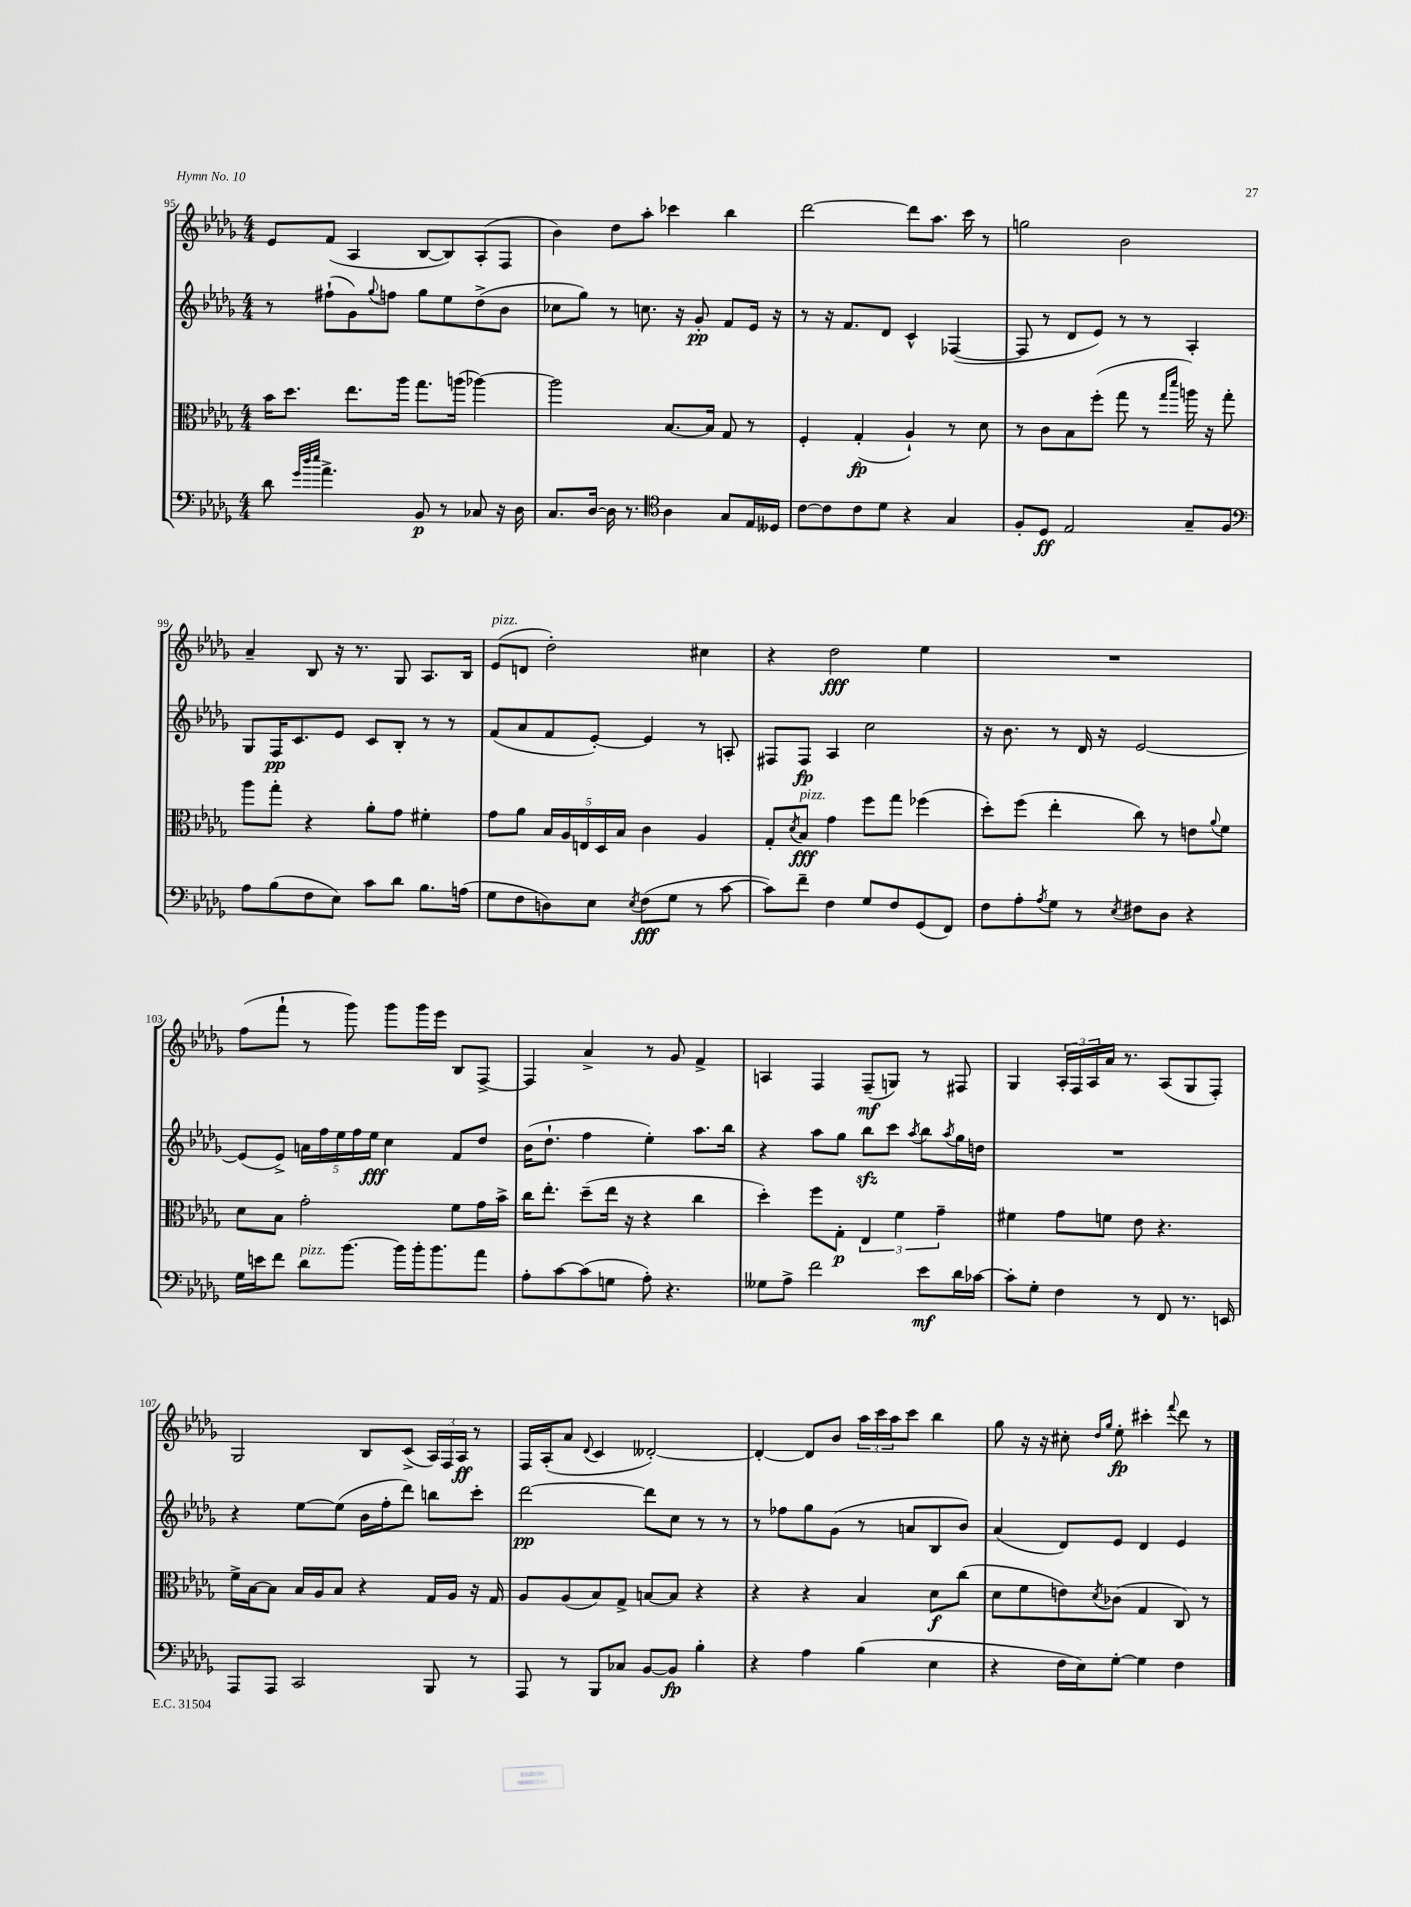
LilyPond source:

<<
\new StaffGroup <<
\new Staff = "s0" {
    \clef treble \key des \major \numericTimeSignature \time 4/4
    ees'8 f'8( aes4 bes8~ bes8) aes8-.( f8 |
    bes'4) des''8 aes''8-. ces'''4 bes''4 |
    des'''2~ des'''8 aes''8. c'''16 r8 |
    g''2 bes'2 |
    aes'4-- bes8 r16 r8. ges8 aes8. bes16 |
    ees'8^\markup { \italic "pizz." }( d'8 des''2-.) cis''4 |
    r4 des''2\fff ees''4 |
    R1 |
    f''8( f'''8-! r8 ges'''8) ges'''8 ges'''16 ees'''16 bes8 f8~-> |
    f4 aes'4-> r8 ges'8 f'4-> |
    a4 f4 f8--\mf( g8) r8 fis8 |
    ges4 \tuplet 3/2 { aes16-. f16 aes16 } aes'16 r8. aes8( ges8 f8-.) |
    ges2 bes8 c'8->( \tuplet 3/2 { aes16) f16 aes16\ff } r8 |
    f16 aes16-.( aes'8 \appoggiatura { des'8 } c'4 deses'2~-.) |
    deses'4~-. deses'8 bes'8 \tuplet 3/2 { aes''16 c'''16 aes''16 } c'''8 bes''4 |
    ges''8 r16 r16 cis''8-. \grace { des''16 ges''16 } ees''8-.\fp cis'''4-. \appoggiatura { f'''8 } des'''8 r8 \bar "|." |
}
\new Staff = "s1" {
    \clef treble \key des \major \numericTimeSignature \time 4/4
    r8 fis''8-!( ges'8) \appoggiatura { ges''8 } f''8 ges''8 ees''8 des''8->( bes'8 |
    ces''8 ges''8) r8 c''8. r16 ges'8-.\pp f'8 ees'16 r16 |
    r8 r16 f'8. des'8 c'4-^ fes4~( |
    fes8 r8 des'8 ees'8) r8 r8 aes4-. |
    ges8 f16\pp c'8. ees'8 c'8 bes8-. r8 r8 |
    f'8( aes'8 f'8 ees'8~-.) ees'4 r8 a8-. |
    fis8 fis8\fp aes4 c''2 |
    r16 bes'8. r8 des'16 r16 ees'2~ |
    ees'8( ees'8->) \tuplet 5/4 { a'16 f''16 ees''16 f''16 ees''16\fff } c''4 f'8 des''8 |
    bes'16( des''8.-! f''4 ees''4-.) aes''8. bes''16 |
    r4 aes''8 ges''8 bes''8\sfz c'''8 \acciaccatura { aes''8 } bes''8 \acciaccatura { aes''8 } ges''16 d''16 |
    R1 |
    r4 ees''8~ ees''8( bes'16 f''16-. des'''8) b''8 c'''8-. |
    des'''2~\pp des'''8 c''8 r8 r8 |
    r8 fes''8 ges''8 ges'8( r8 a'8 bes8 bes'8) |
    aes'4( des'8) ees'8 des'4 ees'4 \bar "|." |
}
\new Staff = "s2" {
    \clef alto \key des \major \numericTimeSignature \time 4/4
    bes'16 des''8. ees''8. aes''16 ges''8. a''16( aes''4~) |
    aes''2 bes8.~ bes16 ges8 r8 |
    f4-. ges4-.\fp( aes4-!) r8 des'8 |
    r8 c'8 bes8 f''8-.( ges''8 r8 \grace { ges''16 des'''16 } a''16) r16 ges''8-. |
    aes''8 ges''8-. r4 aes'8-. ges'8 fis'4-. |
    ges'8 aes'8 \tuplet 5/4 { bes16 aes16 e16 des16 bes16 } c'4 aes4 |
    ges8-. \acciaccatura { des'8 } bes8\fff^\markup { \italic "pizz." } ges'4 f''8 ges''8 fes''4( |
    des''8-.) f''8( ees''4-. c''8) r8 e'8 \appoggiatura { aes'8 } f'8 |
    des'8 bes8 ges'2-. f'8 ges'16 bes'16-> |
    c''16 ees''8.-. des''8--( ees''16 r16 r4 c''4 |
    des''4-.) f''8 ges8-.\p \tuplet 3/2 { ees4 f'4 ges'4-- } |
    fis'4 ges'8 f'8 ees'8 r4. |
    f'16-> bes16~ bes8 bes16 aes16 bes8 r4 ges16 aes16 r16 ges16 |
    aes8 aes8( bes8) ges8-> b8~ b8 r4 |
    r4 r4 bes4 des'8\f c''8( |
    des'8 f'8 e'8) \acciaccatura { des'8 } ces'8( ges4 c8) r8 \bar "|." |
}
\new Staff = "s3" {
    \clef bass \key des \major \numericTimeSignature \time 4/4
    des'8 \grace { ges'32 des''32 ees''32 } aes'4.-> bes,8\p r8 ces8 r16 des16 |
    c8. des16~ des16 r8. \clef tenor aes4 ges8 ees16 deses16 |
    c'8~ c'8 c'8 des'8 r4 ges4 |
    f8-. des8\ff ees2 ges8-- f8 |
    \clef bass aes8 bes8( f8 ees8) c'8 des'8 bes8. a16( |
    ges8 f8 d8) ees8 \acciaccatura { ees8 } f8\fff( ges8 r8 c'8~ |
    c'8) f'8-- f4 ges8 f8 ges,8( f,8) |
    f8 aes8-. \acciaccatura { aes8 } ges8 r8 \acciaccatura { ees8 } fis8 des8 r4 |
    ges16 e'16 f'8 des'8^\markup { \italic "pizz." } bes'8.~ bes'16 bes'16-. bes'8. aes'8 |
    aes8-. c'8~ c'8( g8 aes8-.) r4. |
    geses8 aes8-> f'2 ees'8\mf des'16 ces'16~ |
    ces'8-. ges8-. f4 r8 f,8 r8. e,16 |
    aes,,8 aes,,8 c,2 bes,,8 r8 |
    aes,,8 r8 bes,,8 ces8 bes,8~ bes,8\fp bes4-. |
    r4 aes4 bes4( ees4 |
    r4 f16 ees16) ges8~-. ges4 f4 \bar "|." |
}
>>
>>
\layout { \context { \Score currentBarNumber = #95 } }
